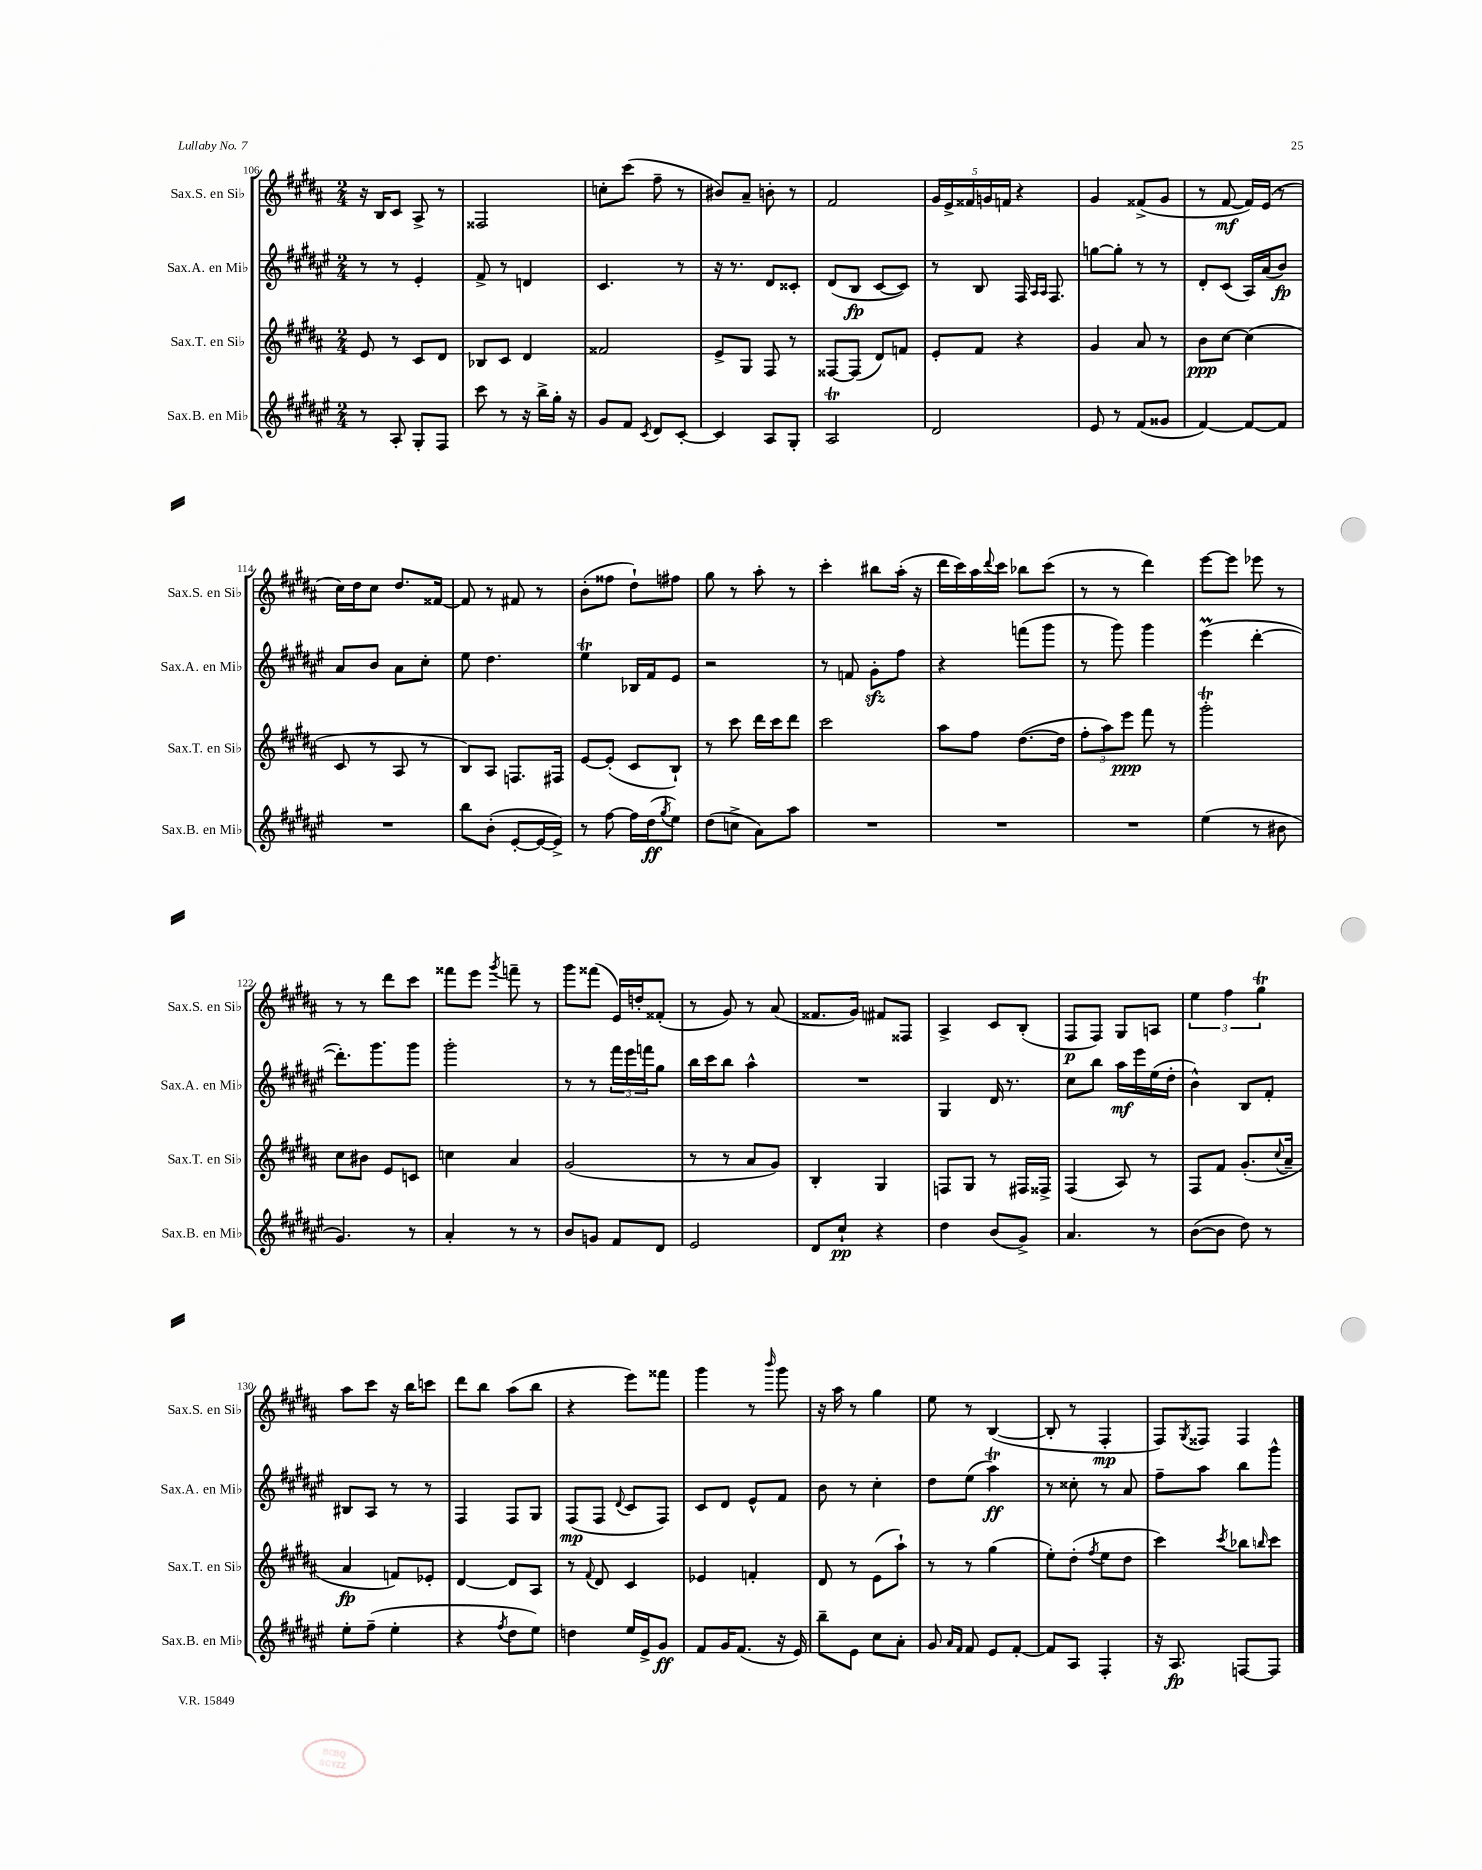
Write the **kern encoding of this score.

**kern	**kern	**kern	**kern
*staff4	*staff3	*staff2	*staff1
*clefG2	*clefG2	*clefG2	*clefG2
*k[f#c#g#d#a#e#]	*k[f#c#g#d#a#]	*k[f#c#g#d#a#e#]	*k[f#c#g#d#a#]
*M2/4	*M2/4	*M2/4	*M2/4
8r	8e	8r	16r
.	.	.	16B
8A#'	8r	8r	8c#
8G#'	8c#	4e#'	8A#^
8F#	8d#	.	8r
=	=	=	=
8ccc#	8B-	8f#^	2F##
8r	8c#	8r	.
16r	4d#	4d	.
16bb^	.	.	.
16gg#'	.	.	.
16r	.	.	.
=	=	=	=
8g#	2f##	4.c#	8cc'
8f#	.	.	(8ccc#
8qc#	.	.	.
8d#	.	.	8ff#~
[8c#'	.	8r	8r
=	=	=	=
4c#]	8e^	16r	8b#)
.	.	8.r	.
.	8G#	.	8a#~
8A#	8F#	8d#	8b'
8G#'	8r	8c##'	8r
=	=	=	=
2A#	[8F##	(8d#	2f#
.	(8F##]	8B	.
.	8d#)	[8c#	.
.	8f	8c#])	.
=	=	=	=
2d#	8e'	8r	20g#
.	.	.	20e^
.	.	.	20f##
.	8f#	8B	.
.	.	.	20g
.	.	.	20f
.	4r	16F#	4r
.	.	16qqA#	.
.	.	16qqA#	.
.	.	8.F#	.
=	=	=	=
8e#	4g#	[8gg	4g#
8r	.	8gg']	.
(8f#	8a#	8r	(8f##^
8g##	8r	8r	8g#
=	=	=	=
[4f#)	8b	8d#'	8r
.	[8cc#	(8c#	[8f#
8f#_	(4cc#]	16A#)	16f#])
.	.	(16a#	(16e
8f#]	.	8b)	8r
=	=	=	=
2r	8c#	8a#	16cc#)
.	.	.	16dd#
.	8r	8b	8cc#
.	8A#	8a#	8.dd#
.	8r	8cc#'	.
.	.	.	[16f##
=	=	=	=
8bb	8B)	8ee#	8f##]
(8b'	8A#	4.dd#	8r
[8e#'	8.F	.	8f#
16e#_	.	.	8r
16e#^])	16F#	.	.
=	=	=	=
8r	[8e	4ee#	(8b'
[8ff#	(8e']	.	8ff##
16ff#]	8c#	16B-	8dd#`)
(16dd#	.	16f#	.
8qgg#	.	.	.
8ee#)	8B`)	8e#	8ff#
=	=	=	=
(8dd#	8r	2r	8gg#
8cc^	8ccc#	.	8r
8a#)	16ddd#	.	8aa#'
.	16ccc#	.	.
8aa#	8ddd#	.	8r
=	=	=	=
2r	2ccc#	8r	4ccc#'
.	.	8f	.
.	.	8g#'	8bb#
.	.	8ff#	(16aa#'
.	.	.	16r
=	=	=	=
2r	8aa#	4r	16ddd#
.	.	.	16ccc#)
.	8ff#	.	16aa#
.	.	.	8qqddd#
.	.	.	16ccc#
.	([8.dd#	(8fff	8bb-
.	.	8ggg#	(8ccc#
.	16dd#]	.	.
=	=	=	=
2r	12ff#'	8r	8r
.	12aa#)	.	.
.	.	8ggg#)	8r
.	12eee	.	.
.	8fff#	4ggg#	4ddd#)
.	8r	.	.
=	=	=	=
(4ee#	2ggg#'	(4eee#	[8eee
.	.	.	8eee]
8r	.	[4ddd#'	8eee-
8b#	.	.	8r
=	=	=	=
4.g#)	8cc#	8.ddd#'])	8r
.	8b#	.	8r
.	.	8.ggg#	.
.	8e	.	8ddd#
8r	8c	8ggg#	8ccc#
=	=	=	=
4a#'	4cc	2ggg#'	8fff##
.	.	.	8eee
.	.	.	8qggg#
8r	4a#	.	8fff~
8r	.	.	8r
=	=	=	=
8b	(2g#	8r	8ggg#
8g	.	8r	(8fff##
8f#	.	24fff#	16e)
.	.	24eee#	.
.	.	.	16dd'
.	.	24fff	.
8d#	.	8gg#	(8f##'
=	=	=	=
2e#	8r	16bb	8r
.	.	16ccc#	.
.	8r	8bb	8g#)
.	8a#	4aa#^^	8r
.	8g#)	.	(8a#
=	=	=	=
8d#	4B'	2r	8.f##
8cc#`	.	.	.
.	.	.	16g#)
4r	4G#	.	8f#
.	.	.	8F##
=	=	=	=
4dd#	8F	4G#	4A#^
.	8G#	.	.
(8b	8r	16d#	8c#
.	.	8.r	.
8g#^)	16F#	.	(8B'
.	16F##^	.	.
=	=	=	=
4.a#	(4F#	8cc#	8F#
.	.	8bb	8F#)
.	8A#)	16aa#	8G#
.	.	16eee#	.
8r	8r	(16ee#	8A
.	.	16dd#'	.
=	=	=	=
([8b	8F#	4b^^)	6ee
8b]	8f#	.	.
.	.	.	6ff#
8dd#)	(8.g#'	8B	.
.	.	.	6gg#
8r	.	8f#'	.
.	8qqcc#	.	.
.	16a#~	.	.
=	=	=	=
8ee#'	4a#	8B#	8aa#
(8ff#~	.	8A#	8ccc#
4ee#'	8f)	8r	16r
.	.	.	16bb
.	8e-'	8r	8ccc
=	=	=	=
4r	[4d#	4F#	8ddd#
.	.	.	8bb
8qff#	.	.	.
8dd#	8d#]	8F#	(8aa#
8ee#)	8A#	8G#	8bb
=	=	=	=
4dd	8r	(8F#	4r
.	8qqf#	.	.
.	8d#	8F#	.
.	.	8qqd#	.
16ee#	4c#	8c#	8eee)
16e#^	.	.	.
8g#	.	8F#)	8fff##
=	=	=	=
8f#	4e-	8c#	4ggg#
16g#	.	8d#	.
(8.f#	.	.	.
.	4f'	8e#^^	8r
.	.	.	16qqbbb
16r	.	8f#	8ggg#
16e#)	.	.	.
=	=	=	=
8bb~	8d#	8b	16r
.	.	.	16aa#
8e#	8r	8r	8r
8cc#	(8e	4cc#'	4gg#
8a#'	8aa#`)	.	.
=	=	=	=
8g#	8r	8dd#	8ee
16qqa#	.	.	.
16qqf#	.	.	.
8f#	8r	(8ee#	8r
8e#	(4gg#	4aa#)	([4B
[8f#'	.	.	.
=	=	=	=
8f#]	8ee')	8r	8B']
8A#	(8dd#'	8cc##'	8r
.	8qff#	.	.
4F#'	8ee	8r	4F#'
.	8dd#	8a#	.
=	=	=	=
16r	4ccc#)	8ff#~	8F#)
8.A#	.	.	.
.	.	.	8qG#
.	.	8aa#	8F##
.	8qccc#	.	.
[8F	8bb-	8bb	4F##
.	16qqbb	.	.
8F]	8ccc#	8ggg#^^	.
==	==	==	==
*-	*-	*-	*-
